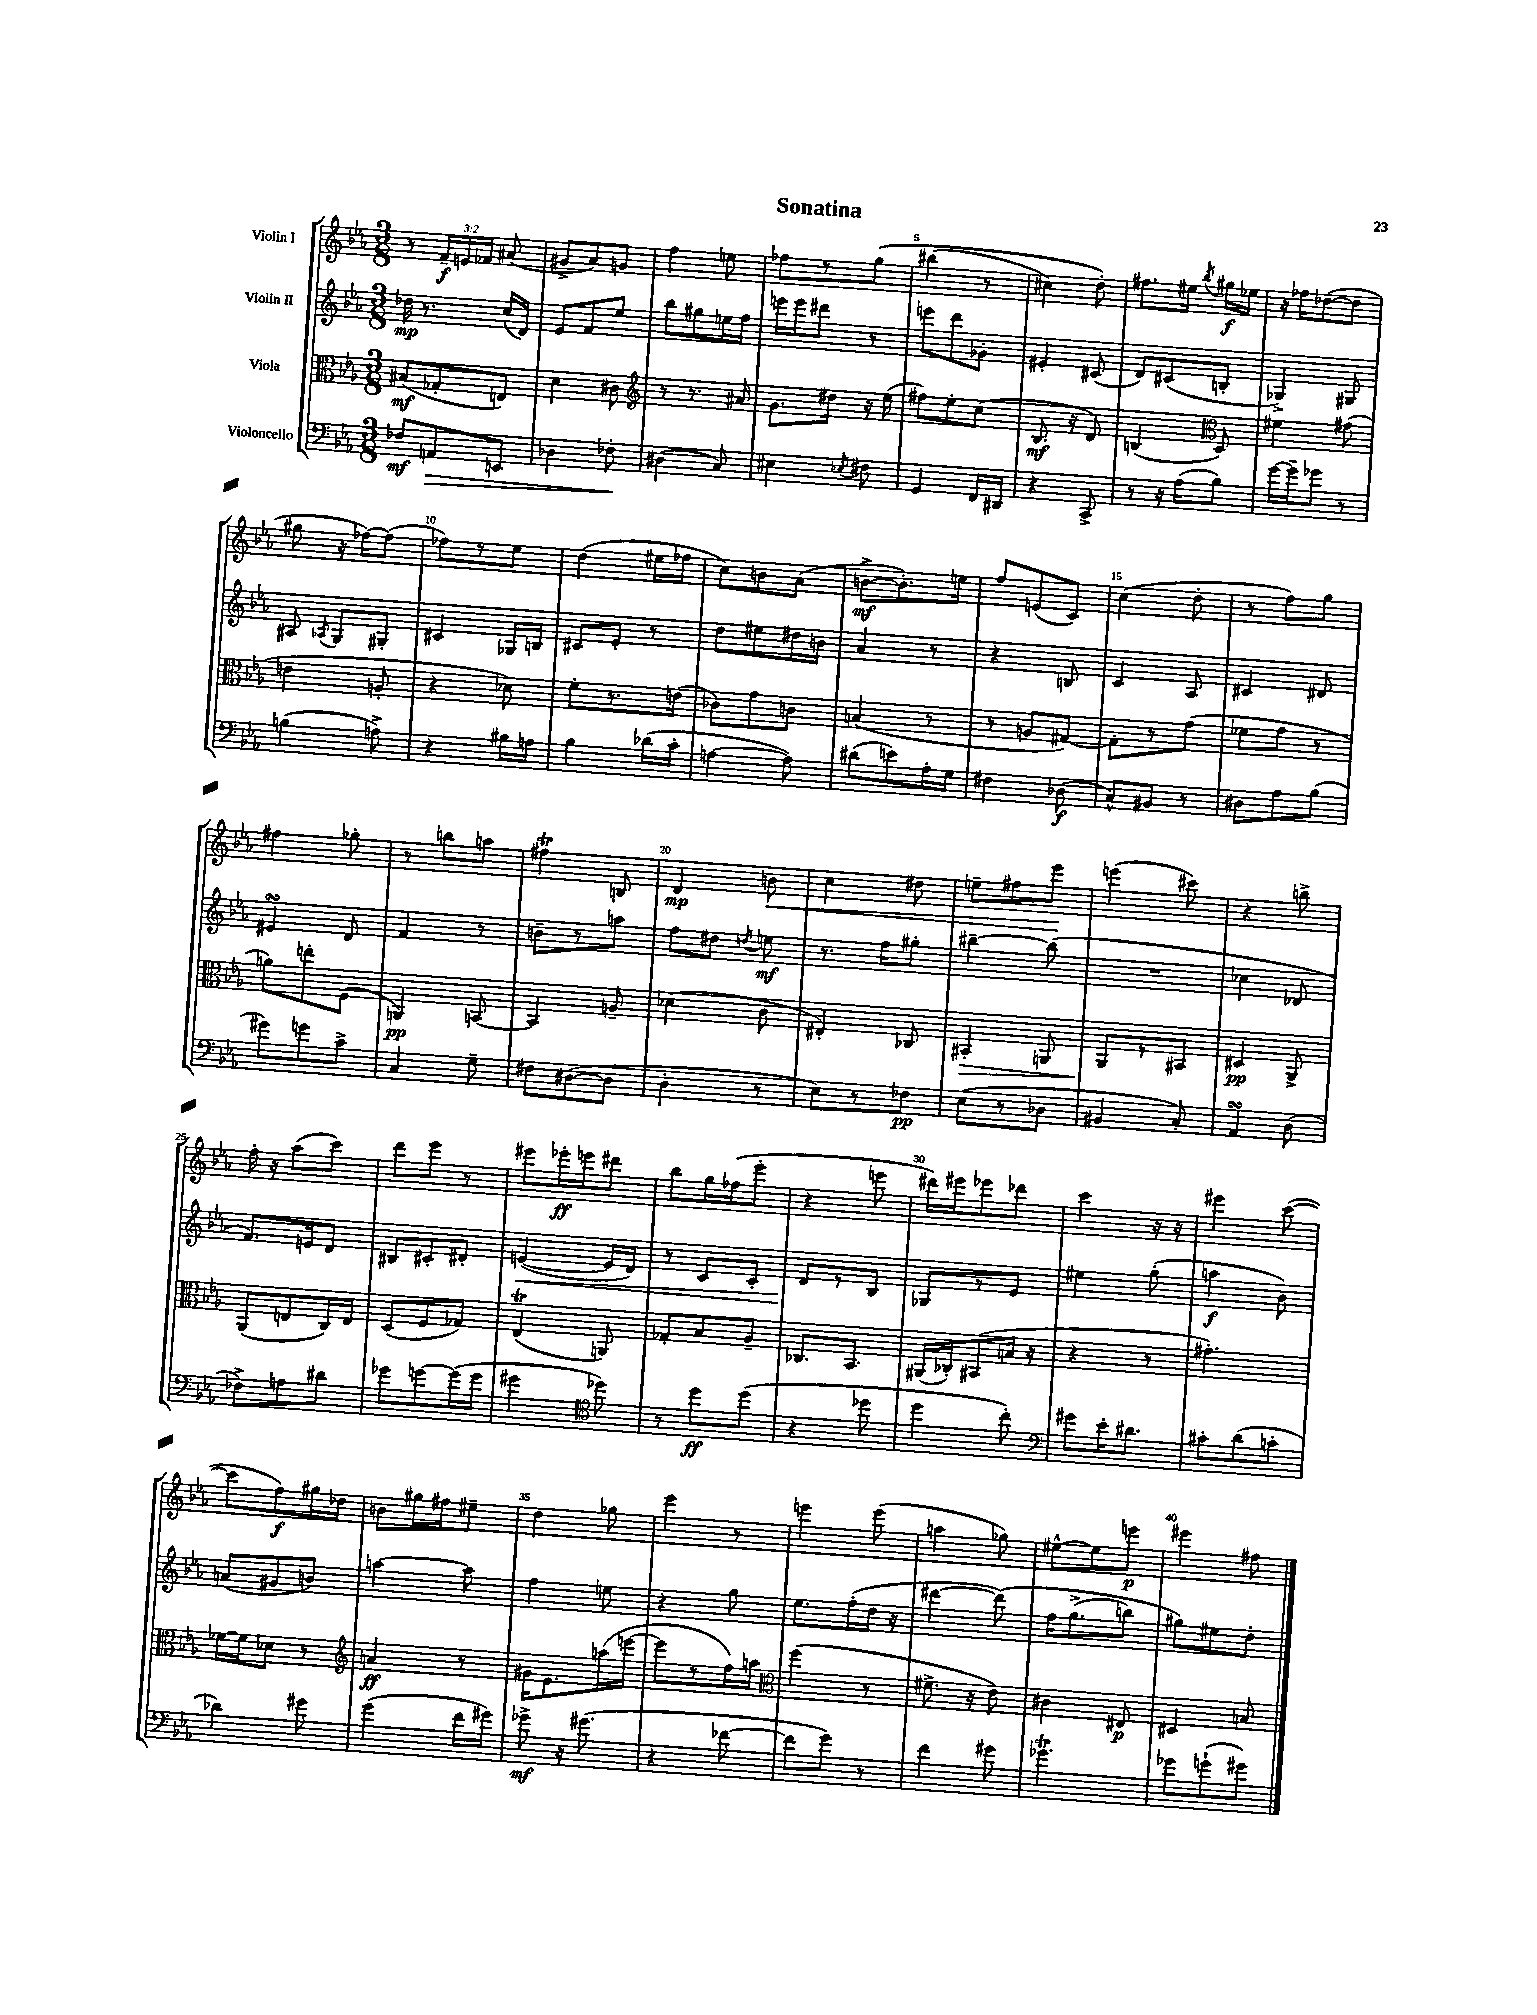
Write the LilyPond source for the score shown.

\header { title = "Sonatina" }
<<
\new StaffGroup <<
\new Staff = "s0" \with { instrumentName = "Violin I" } {
    \clef treble \key ees \major \numericTimeSignature \time 3/8 \override Staff.TupletNumber.text = #tuplet-number::calc-fraction-text
    \autoBeamOff r8 \tuplet 3/2 { f'16[--\f e'16 fes'16] } ais'8( |
    gis'8[-> aes'8) g'8] |
    f''4 e''8 |
    fes''8[ r8 g''8]\( |
    bis''4( r8 |
    cis''4) d''8-.\) |
    fis''8.[ eis''16] \acciaccatura { bes''8 } gis''16[\f ees''16] |
    r16 fes''16[ des''8~( des''8] |
    gis''8 r16 fes''16[~) fes''8]( |
    fes''8[) r8 ees''8] |
    d''4( eis''16[ fes''16] |
    c''8[) b'8 aes'8]( |
    b'8[~->\mf b'8.-.) e''16] |
    f''8[ e'8( c'8]) |
    c''4( d''8-. |
    r8 f''8[) g''8] |
    fis''4 ges''8-. |
    r8 b''8[ a''8] |
    fis''4\trill b8 |
    d'4\mp b'8\< |
    c''4 dis''8 |
    e''8[-- fis''8 ees'''8]\! |
    e'''4( cis'''8) |
    r4 b''8-> |
    f''16-. r16 aes''8[( c'''8]) |
    d'''8[ ees'''8] r8 |
    eis'''8[ ees'''16-.\ff e'''16 dis'''8] |
    bes''8[ g''16 fes''16( ees'''8]-. |
    r4 e'''8 |
    dis'''16[) eis'''16 ees'''8 des'''8] |
    c'''4 r16 r16 |
    eis'''4 c'''8~( |
    c'''8[ f''8\f) gis''16 des''16] |
    b'8[ gis''16 fis''16 eis''8]-- |
    d''4 ges''8 |
    ees'''4 r8 |
    e'''4 e'''8( |
    a''4 ges''8) |
    eis''8[~-^ eis''8 e'''8]\p |
    eis'''4 fis''8 \bar "|." |
}
\new Staff = "s1" \with { instrumentName = "Violin II" } {
    \clef treble \key ees \major \numericTimeSignature \time 3/8
    \autoBeamOff des''16\mp r8. c''16[( d'16]) |
    ees'8[ f'8 ees''8] |
    bes''8[ gis''8 e''16 f''16] |
    e'''16[ e'''16 dis'''8] r8 |
    e'''8[ d'''8 ges'8]-. |
    eis'4-. cis'8( |
    d'8[) cis'8( b8]-. |
    ges4->) gis8 |
    ais8 \acciaccatura { aes8 } g8[ gis8]-. |
    cis'4 ges16[ b16] |
    cis'8[ ees'8]-. r8 |
    d''8[ eis''8 dis''16 b'16] |
    aes'4 r8 |
    r4 b8 |
    c'4 aes8 |
    cis'4 dis'8 |
    eis'4\turn d'8 |
    f'4 r8 |
    b'8[-- r8 a''8] |
    f''8[ dis''8] \acciaccatura { d''8 } e''8\mf |
    r8. f''16[ gis''8]-. |
    bis''4~-- bis''8( |
    R4. |
    ces''4 des'8 |
    f'8.[) e'16 d'8] |
    bis8[ cis'8-. dis'8]-. |
    e'4~\<( e'16[ d'16]) |
    r8 c'8[ c'8]-. |
    d'8[\! r8 bes8] |
    ges8[ r8 ees'8] |
    eis''4 g''8-.( |
    a''4\f bes'8) |
    a'8[( gis'8 b'8]) |
    a''4~ a''8 |
    f''4 e''8 |
    r4 g''8 |
    ees''8.[ f''16-.( d''16] r16 |
    dis'''4~ dis'''8)\( |
    f''16[ g''8.->( b''8]) |
    gis''8[\) eis''8 d''8]-. \bar "|." |
}
\new Staff = "s2" \with { instrumentName = "Viola" } {
    \clef alto \key ees \major \numericTimeSignature \time 3/8
    \autoBeamOff bis8[\mf( ges8-. e8]) |
    d'4 cis'8 |
    \clef treble r8 r8. ais'16 |
    g'8.[ dis''16] r16 ees''16( |
    fis''8[) ees''8-. c''8]( |
    bes8.\mf r16 d'8) |
    b4( \clef alto d8) |
    fis'4 gis'8( |
    e'4 a8-. |
    r4 des'8) |
    f'8[-. r8. e'16]( |
    ces'8[) g'8 c'8] |
    b4( r8 |
    r8 a8[ gis8]~) |
    gis8[-. r8 g'8]( |
    fes'8[ g'8] r8 |
    a'8[) e''8-. f8]( |
    a,4\pp) b,8~ |
    b,4 a8-- |
    des'4( c'8 |
    eis4-.) ces8 |
    bis,4-.\> a,8 |
    aes,8[\! r8 bis,8] |
    dis4\pp aes,8-> |
    aes,8[( e8 c16) e16] |
    d8[( f8 ges8]) |
    ees4\trill( a,8) |
    ges8[-. bes8 aes8]-- |
    ces8.[ bes,8.] |
    ais,16[( ces16-.) bis,8( b16] r16 |
    r4 r8 |
    gis'4.-.) |
    fes'16[~ fes'16 des'8] r8 |
    \clef treble a'4\ff r8 |
    gis'16[ ees'8. a''16( e'''16]~ |
    e'''8[ r8 f''16) a''16] |
    \clef alto f''4( r8 |
    fis'8.-> r16 ees'8) |
    cis'4 eis8\p |
    dis4 b8 \bar "|." |
}
\new Staff = "s3" \with { instrumentName = "Violoncello" } {
    \clef bass \key ees \major \numericTimeSignature \time 3/8
    \autoBeamOff fes8[\mf a,8\> e,8] |
    des4 fes8-.\! |
    dis4( c8) |
    eis4 \acciaccatura { ees8 } fis8 |
    g,4 f,16[ dis,16] |
    r4 c,8-> |
    r8 r16 aes16[( bes8]) |
    g'16[~ g'16-- ges'8] r8 |
    b4( a8->) |
    r4 bis16[ a16] |
    bes4 des'16[( c'16]-. |
    a4~ a8) |
    dis'8[( e'8) aes16-. g16] |
    fis4 des8\f( |
    c8[-^) bis,8] r8 |
    dis8[ aes8 bes8]( |
    gis'8[) g'8 c'8]-> |
    c4 g8-- |
    fis8[ dis8~( dis8] |
    d4-. r8 |
    ees8[) r8 fes8]\pp |
    ees8[( r8 des8] |
    bis,4 c8-.) |
    aes,4\turn d8( |
    fes8[->) a8 dis'8] |
    ges'8[ g'8~ g'16( g'16] |
    gis'4 \clef tenor des''8) |
    r8 d''8[\ff d''8]( |
    r4 des''8 |
    d''4 c''8-.) |
    \clef bass gis'8[ ees'16-. dis'8.] |
    cis'8[-. d'8( c'8]-. |
    des'4) gis'8 |
    g'4( f'16[ gis'16]) |
    ges'8->\mf r16 gis'8.( |
    r4 fes'8~ |
    fes'8[ g'8]) r8 |
    f'4 gis'8 |
    ges'4.\trill |
    ges'8[ g'8-!( gis'8]) \bar "|." |
}
>>
>>
\layout { \context { \Score \override BarNumber.break-visibility = ##(#f #t #t) barNumberVisibility = #(every-nth-bar-number-visible 5) } }
